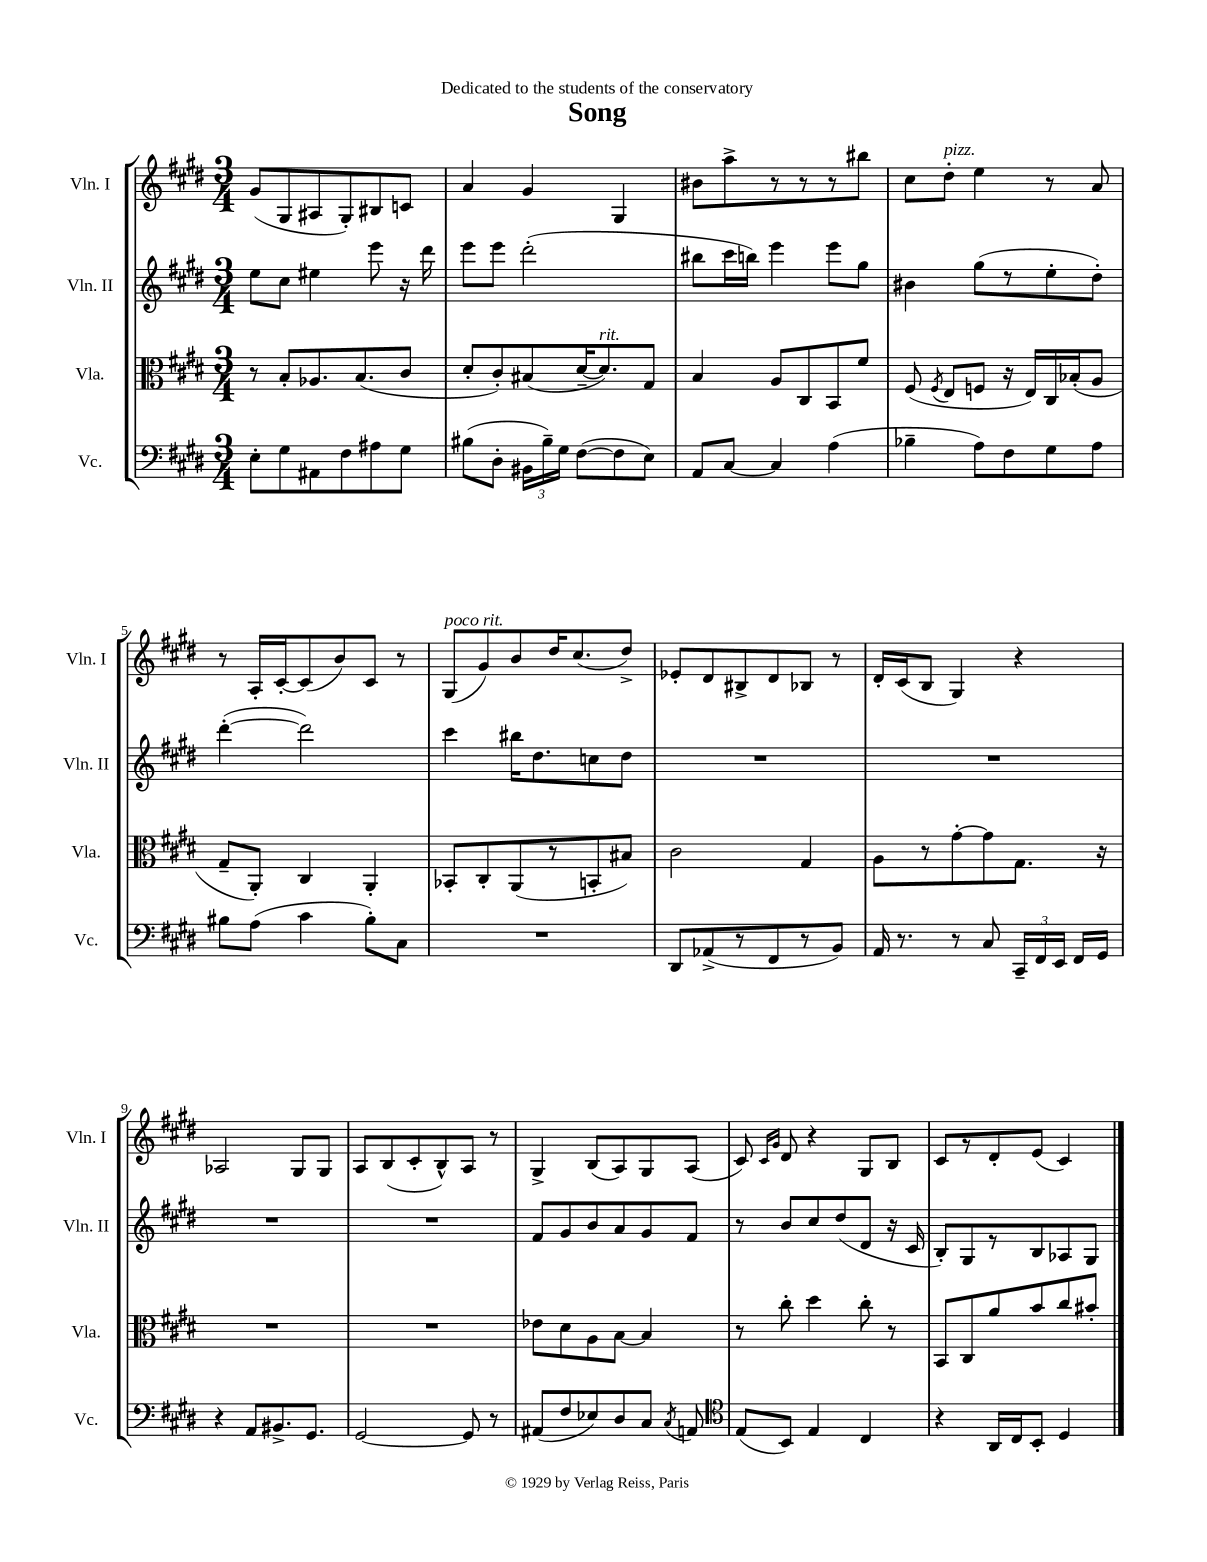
\header { title = "Song" dedication = "Dedicated to the students of the conservatory" }
<<
\new StaffGroup <<
\new Staff = "s0" \with { instrumentName = "Vln. I" shortInstrumentName = "Vln. I" } {
    \clef treble \key e \major \numericTimeSignature \time 3/4
    \autoBeamOff gis'8[( gis8 ais8 gis8-.) bis8 c'8] |
    a'4 gis'4 gis4 |
    bis'8[ a''8-> r8 r8 r8 bis''8] |
    cis''8[ dis''8]-.^\markup { \italic "pizz." } e''4 r8 a'8 |
    r8 a16[-. cis'16~-. cis'8( b'8) cis'8] r8 |
    gis8[^\markup { \italic "poco rit." }( gis'8) b'8 dis''16 cis''8.( dis''8]->) |
    ees'8[-. dis'8 bis8-> dis'8 bes8] r8 |
    dis'16[-. cis'16( b8] gis4) r4 |
    aes2 gis8[ gis8] |
    a8[ b8( cis'8-. b8-^) a8] r8 |
    gis4-> b8[( a8) gis8 a8]( |
    cis'8) \grace { cis'16[ gis'16] } dis'8 r4 gis8[ b8] |
    cis'8[ r8 dis'8-. e'8]( cis'4) \bar "|." |
}
\new Staff = "s1" \with { instrumentName = "Vln. II" shortInstrumentName = "Vln. II" } {
    \clef treble \key e \major \numericTimeSignature \time 3/4
    \autoBeamOff e''8[ cis''8] eis''4 e'''8 r16 dis'''16 |
    e'''8[ e'''8] dis'''2-.( |
    bis''8[ cis'''16 b''16]) e'''4 e'''8[ gis''8] |
    bis'4 gis''8[( r8 e''8-. dis''8]-.) |
    dis'''4~-.( dis'''2) |
    cis'''4 bis''16[ dis''8. c''8 dis''8] |
    R2. |
    R2. |
    R2. |
    R2. |
    fis'8[ gis'8 b'8 a'8 gis'8 fis'8] |
    r8 b'8[ cis''8 dis''8( dis'8] r16 cis'16 |
    b8[-.) gis8 r8 b8 aes8 gis8] \bar "|." |
}
\new Staff = "s2" \with { instrumentName = "Vla." shortInstrumentName = "Vla." } {
    \clef alto \key e \major \numericTimeSignature \time 3/4
    \autoBeamOff r8 b8[-. aes8. b8.( cis'8] |
    dis'8[-. cis'8-.) bis8( dis'16~-- dis'8.^\markup { \italic "rit." }) gis8] |
    b4 a8[ cis8 b,8 fis'8] |
    fis8( \acciaccatura { fis8 } e8[ f8] r16 e16[) cis16 bes16-.( a8] |
    gis8[-- a,8]-.) cis4 a,4-. |
    bes,8[-. cis8-. a,8( r8 b,8-. bis8]) |
    cis'2 gis4 |
    a8[ r8 gis'8~-. gis'8 gis8.] r16 |
    R2. |
    R2. |
    ees'8[ dis'8 a8 b8]~ b4 |
    r8 cis''8-. dis''4 cis''8-. r8 |
    b,8[ cis8 a'8 b'8 cis''8 bis'8]-. \bar "|." |
}
\new Staff = "s3" \with { instrumentName = "Vc." shortInstrumentName = "Vc." } {
    \clef bass \key e \major \numericTimeSignature \time 3/4
    \autoBeamOff e8[-. gis8 ais,8 fis8 ais8 gis8] |
    bis8[( dis8]-. \tuplet 3/2 { bis,16[ bis16--) gis16] } fis8[~( fis8 e8]) |
    a,8[ cis8]~ cis4 a4( |
    bes4-- a8[) fis8 gis8 a8] |
    bis8[ a8]( cis'4 bis8[-.) cis8] |
    R2. |
    dis,8[ aes,8->( r8 fis,8 r8 b,8]) |
    a,16 r8. r8 cis8 \tuplet 3/2 { cis,16[-- fis,16 e,16] } fis,16[ gis,16] |
    r4 a,8[ bis,8.-> gis,8.] |
    gis,2~ gis,8 r8 |
    ais,8[( fis8 ees8) dis8 cis8] \acciaccatura { cis8 } a,8 |
    \clef tenor e8[( b,8]) e4 cis4 |
    r4 a,16[ cis16 b,8]-. dis4 \bar "|." |
}
>>
>>
